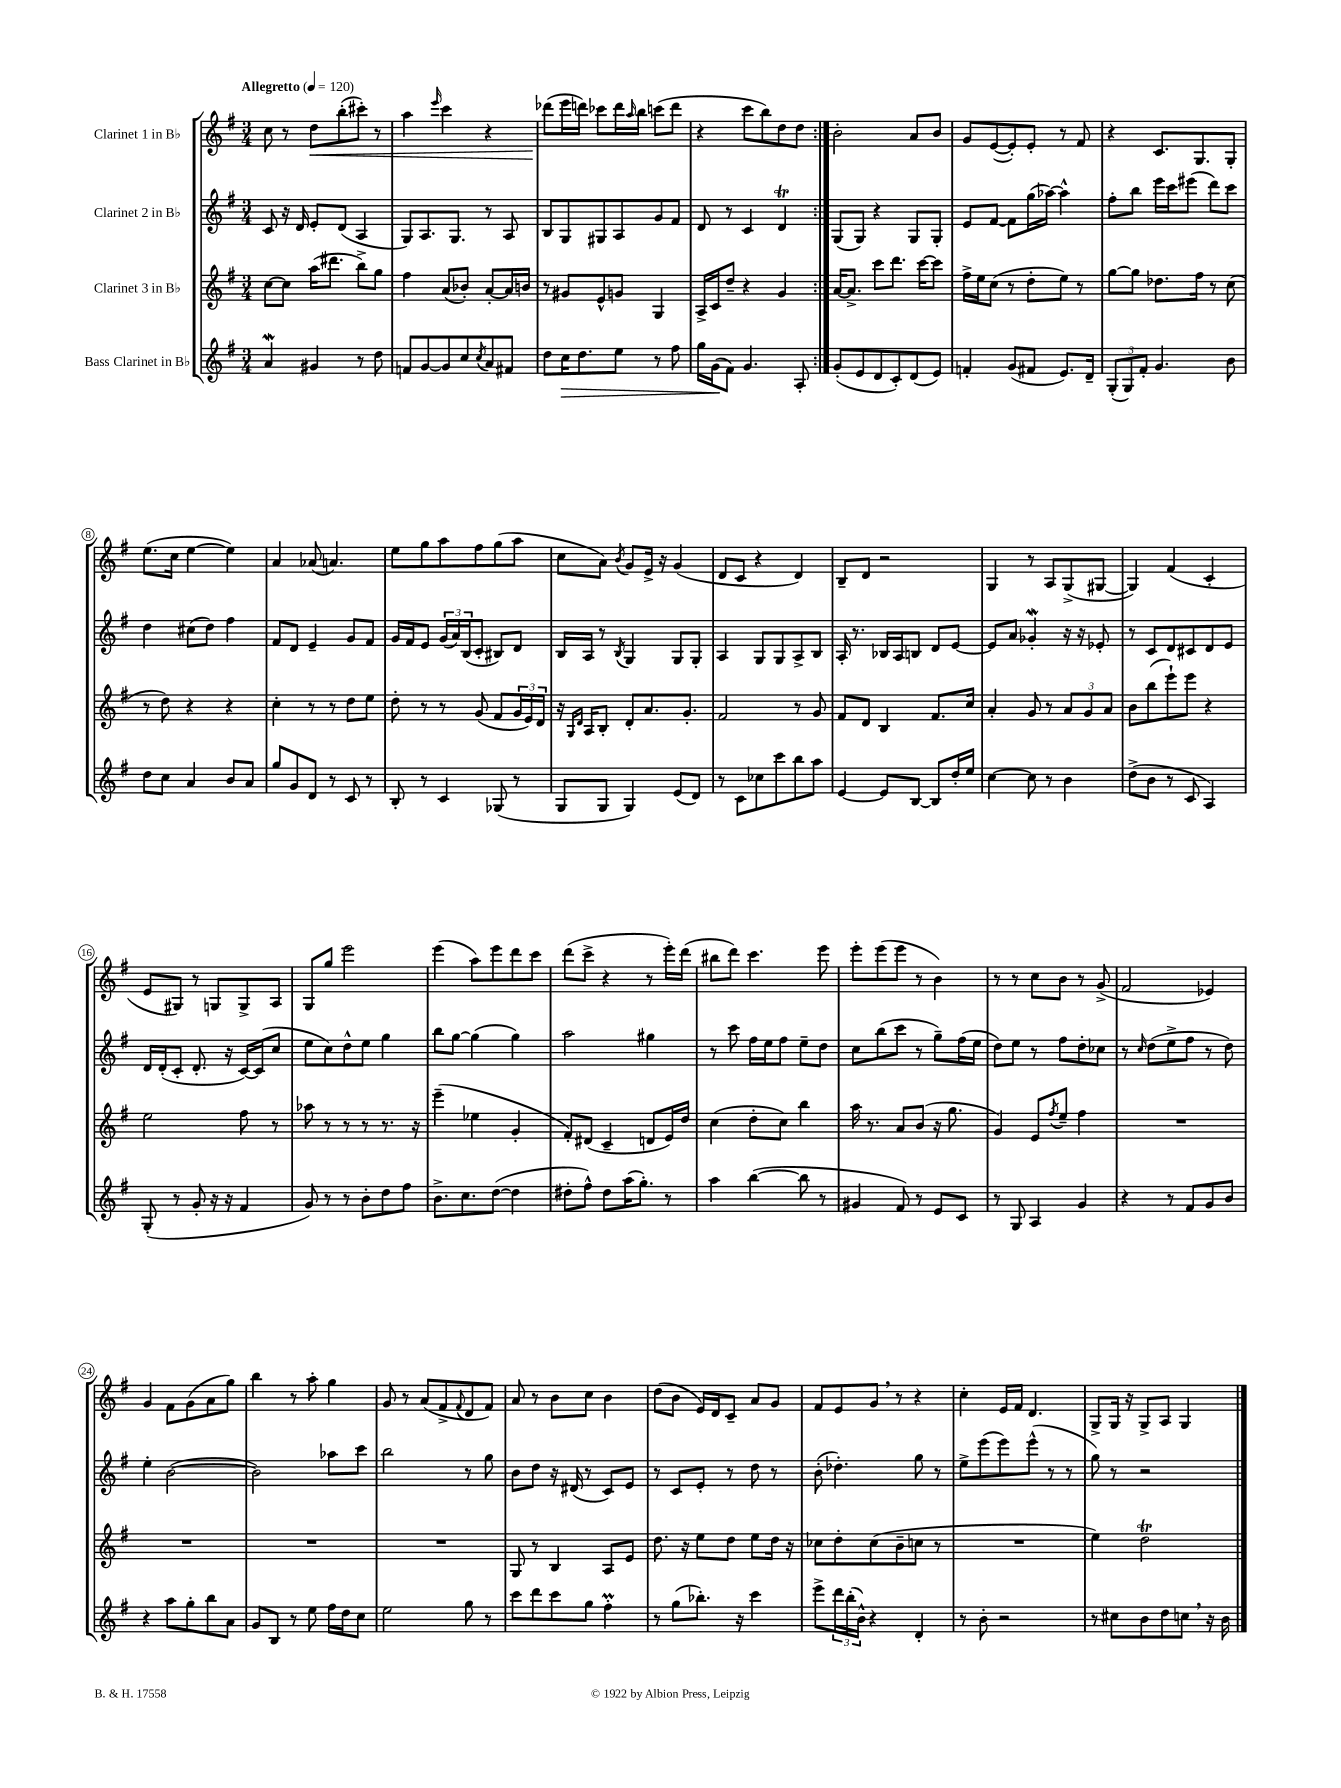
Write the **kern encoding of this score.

**kern	**kern	**kern	**kern
*staff4	*staff3	*staff2	*staff1
*clefG2	*clefG2	*clefG2	*clefG2
*k[f#]	*k[f#]	*k[f#]	*k[f#]
*M3/4	*M3/4	*M3/4	*M3/4
*MM120	*MM120	*MM120	*MM120
4a	[8cc	8c	8cc
.	8cc]	16r	8r
.	.	16d	.
4g#	(16aa	8e'	8dd
.	8.ddd#	.	.
.	.	(8d	(8bb'
8r	8bb^)	4A	8ccc#')
8dd	8gg	.	8r
=	=	=	=
8f	4ff#	8G)	4aa
[8g	.	8.A	.
.	.	.	16qqeee
8g]	(8a	.	4ccc
.	.	8.G	.
8cc	8b-')	.	.
8qcc	.	.	.
8a	[8a'	8r	4r
8f#	16a]	8A	.
.	16b	.	.
=	=	=	=
8dd	8r	8B	(8ddd-
16cc	8g#	8G	16eee
8.dd	.	.	16ddd)
.	8e^^	8G#	8ccc-
8ee	8g	8A	16ddd
.	.	.	16qqaa
.	.	.	16bb
8r	4G	8g	(8ccc
8ff#	.	8f#	8ddd
=	=	=	=
16gg	16A^	8d	4r
(16g	16c	.	.
8f#)	8dd~	8r	.
4.g	4r	4c	8ccc
.	.	.	8bb)
.	4g	4d	8dd
8A'	.	.	8dd
=:|!	=:|!	=:|!	=:|!
(8g'	[16a	(8G	2b'
.	8.a^]	.	.
8e	.	8G)	.
8d	8ccc	4r	.
8c')	8.ddd	.	.
(8d	.	8G	8a
.	[16ccc	.	.
8e)	8ccc]	8G'	8b
=	=	=	=
4f'	16ff#^	8e	8g
.	16ee	.	.
.	(8cc	[8f#	([8e
(8g	8r	8f#]	8e'])
8f#	8dd'	(16gg	8e'
.	.	[16aa-)	.
8.e)	8ee)	4aa-^^]	8r
.	8r	.	8f#
16d~	.	.	.
=	=	=	=
(12G'	[8gg	8ff#'	4r
12G)	.	.	.
.	8gg]	8bb	.
12f#'	.	.	.
4.g	8.dd-	16eee	8.c
.	.	16ccc	.
.	.	(8eee#	.
.	16ff#	.	8.G
.	8r	8ddd)	.
8b	(8cc	8ccc	8G'
=	=	=	=
8dd	8r	4dd	(8.ee
8cc	8dd)	.	.
.	.	.	16cc
4a	4r	(8cc#	[4ee
.	.	8dd)	.
8b	4r	4ff#	4ee])
8a	.	.	.
=	=	=	=
8gg	4cc'	8f#	4a
8g	.	8d	.
8d	8r	4e~	(8a-
8r	8r	.	4.a)
8c	8dd	8g	.
8r	8ee	8f#	.
=	=	=	=
8B'	8dd'	16g	8ee
.	.	16f#	.
8r	8r	8e	8gg
4c	8r	(24g	8aa
.	.	24a)	.
.	.	(24B	.
.	(8g	8c'	8ff#
(8G-	8f#	8B#)	(8gg
8r	24g	8d	8aa
.	24e)	.	.
.	24d	.	.
=	=	=	=
8G	16r	16B	8cc
.	16qqG	.	.
.	16qqd	.	.
.	16A	16A	.
8G	8B'	8r	8a)
.	.	8qB	8qb
4G)	8d'	4G	8g
.	8.a	.	16e^
.	.	.	16r
(8e	.	8G	(4g
.	8.g'	.	.
8d)	.	8G'	.
=	=	=	=
8r	2f#	4A	8d
8c	.	.	8c
8cc-	.	8G	4r
8ccc	.	8G	.
8bb	8r	8A^	4d)
8aa	8g	8B	.
=	=	=	=
[4e	8f#	16A'	8B~
.	.	8.r	.
.	8d	.	8d
8e]	4B	16B-	2r
.	.	16A	.
[8B	.	8B	.
8B]	8.f#	8d	.
16dd'	.	[8e	.
16ee	16cc	.	.
=	=	=	=
[4cc	4a'	8e]	4G
.	.	8a	.
8cc]	8g	4g-'	8r
8r	8r	.	8A
4b	12a	16r	(8G^
.	.	16r	.
.	12g	.	.
.	.	8e-'	[8G#
.	12a	.	.
=	=	=	=
(8dd^	8b	8r	4G#])
8b	(8bb	8c	.
8r	8eee`)	8d	(4f#
8c	8eee	8c#	.
4A)	4r	8d	4c'
.	.	8e	.
=	=	=	=
(8G'	2ee	16d	8e
.	.	(16d'	.
8r	.	8c'	8G#)
8g'	.	8.d'	8r
16r	.	.	8G
16r	.	16r	.
4f#	8ff#	[16c)	8G^
.	.	(16c]	.
.	8r	8cc	8A
=	=	=	=
8g)	8aa-	8ee	8G
8r	8r	8cc)	8gg
8r	8r	8dd^^	2eee
8b'	8r	8ee	.
8dd	8.r	4gg	.
8ff#	.	.	.
.	16r	.	.
=	=	=	=
8.b^	(4eee~	8bb	(4eee
.	.	[8gg	.
8.cc	.	.	.
.	4ee-	(4gg]	8aa)
([8dd	.	.	8eee
4dd]	4g'	4gg)	8ddd
.	.	.	8ccc
=	=	=	=
8dd#'	8f#')	2aa	(8ddd
8ff#^^)	(8d#	.	8ccc^
8dd#	4c~	.	4r
(16aa	.	.	.
8.gg')	.	.	.
.	8d	4gg#	8r
8r	16e)	.	16eee')
.	16dd	.	(16ddd
=	=	=	=
4aa	(4cc	8r	8bb#
.	.	8ccc	8ddd)
([4bb	8dd'	16ff#	4.ccc
.	.	16ee	.
.	8cc)	8ff#	.
8bb]	4bb	8ee~	.
8r	.	8dd	8eee
=	=	=	=
4g#	16aa	8cc	8eee'
.	8.r	.	.
.	.	(8bb	(8eee
8f#)	8a	8ccc	8eee
8r	(8b	8r	8r
8e	16r	8gg~)	4b)
.	8.gg	.	.
8c	.	(16ff#	.
.	.	16ee	.
=	=	=	=
8r	4g)	8dd)	8r
8G	.	8ee	8r
4A	8e	8r	8cc
.	8qff#	.	.
.	8ee~	8ff#	8b
4g	4ff#	8dd'	8r
.	.	8cc-	(8g^
=	=	=	=
4r	2.r	8r	2f#
.	.	16qqcc	.
.	.	(8dd	.
8r	.	8ee^	.
8f#	.	8ff#	.
8g	.	8r	4e-)
8b	.	8dd)	.
=	=	=	=
4r	2.r	4ee'	4g
8aa	.	([2b	8f#
8gg'	.	.	(8g
8bb	.	.	8a
8a	.	.	8gg)
=	=	=	=
8g	2.r	2b])	4bb
8B	.	.	.
8r	.	.	8r
8ee	.	.	8aa'
16ff#	.	8aa-	4gg
16dd	.	.	.
8cc	.	8ccc	.
=	=	=	=
2ee	2.r	2bb	8g
.	.	.	8r
.	.	.	(8a
.	.	.	8f#^
.	.	.	8qqf#
8gg	.	8r	8d
8r	.	8gg	8f#)
=	=	=	=
8ccc	8G	8b	8a
8ddd	8r	8dd	8r
8ccc	4B	16r	8b
.	.	(16d#	.
8gg	.	8r	8cc
4ff#'	8A	8c)	4b
.	8e	8e	.
=	=	=	=
8r	8.dd	8r	(8dd
(8gg	.	8c	8b
.	16r	.	.
8.bb-')	8ee	8e'	16e)
.	.	.	16d
.	8dd	8r	8c~
16r	.	.	.
4ccc	8ee	8dd	8a
.	16dd	8r	8g
.	16r	.	.
=	=	=	=
8eee^	8cc-	(8b'	8f#
24ddd	8dd'	4.dd-')	8e
(24bb'	.	.	.
24b^^)	.	.	.
4r	(8cc-	.	8g
.	8b~	.	8r
4d'	8cc	8gg	4r
.	8r	8r	.
=	=	=	=
8r	2.r	8ee^	4cc'
8b'	.	(8eee	.
2r	.	8eee)	16e
.	.	.	16f#
.	.	(8eee^^	4.d
.	.	8r	.
.	.	8r	.
=	=	=	=
8r	4ee)	8gg)	8G^
8cc#	.	8r	16G
.	.	.	16r
8b	2dd	2r	8G^
8dd	.	.	8A
8cc	.	.	4G
16r	.	.	.
16b	.	.	.
==	==	==	==
*-	*-	*-	*-
